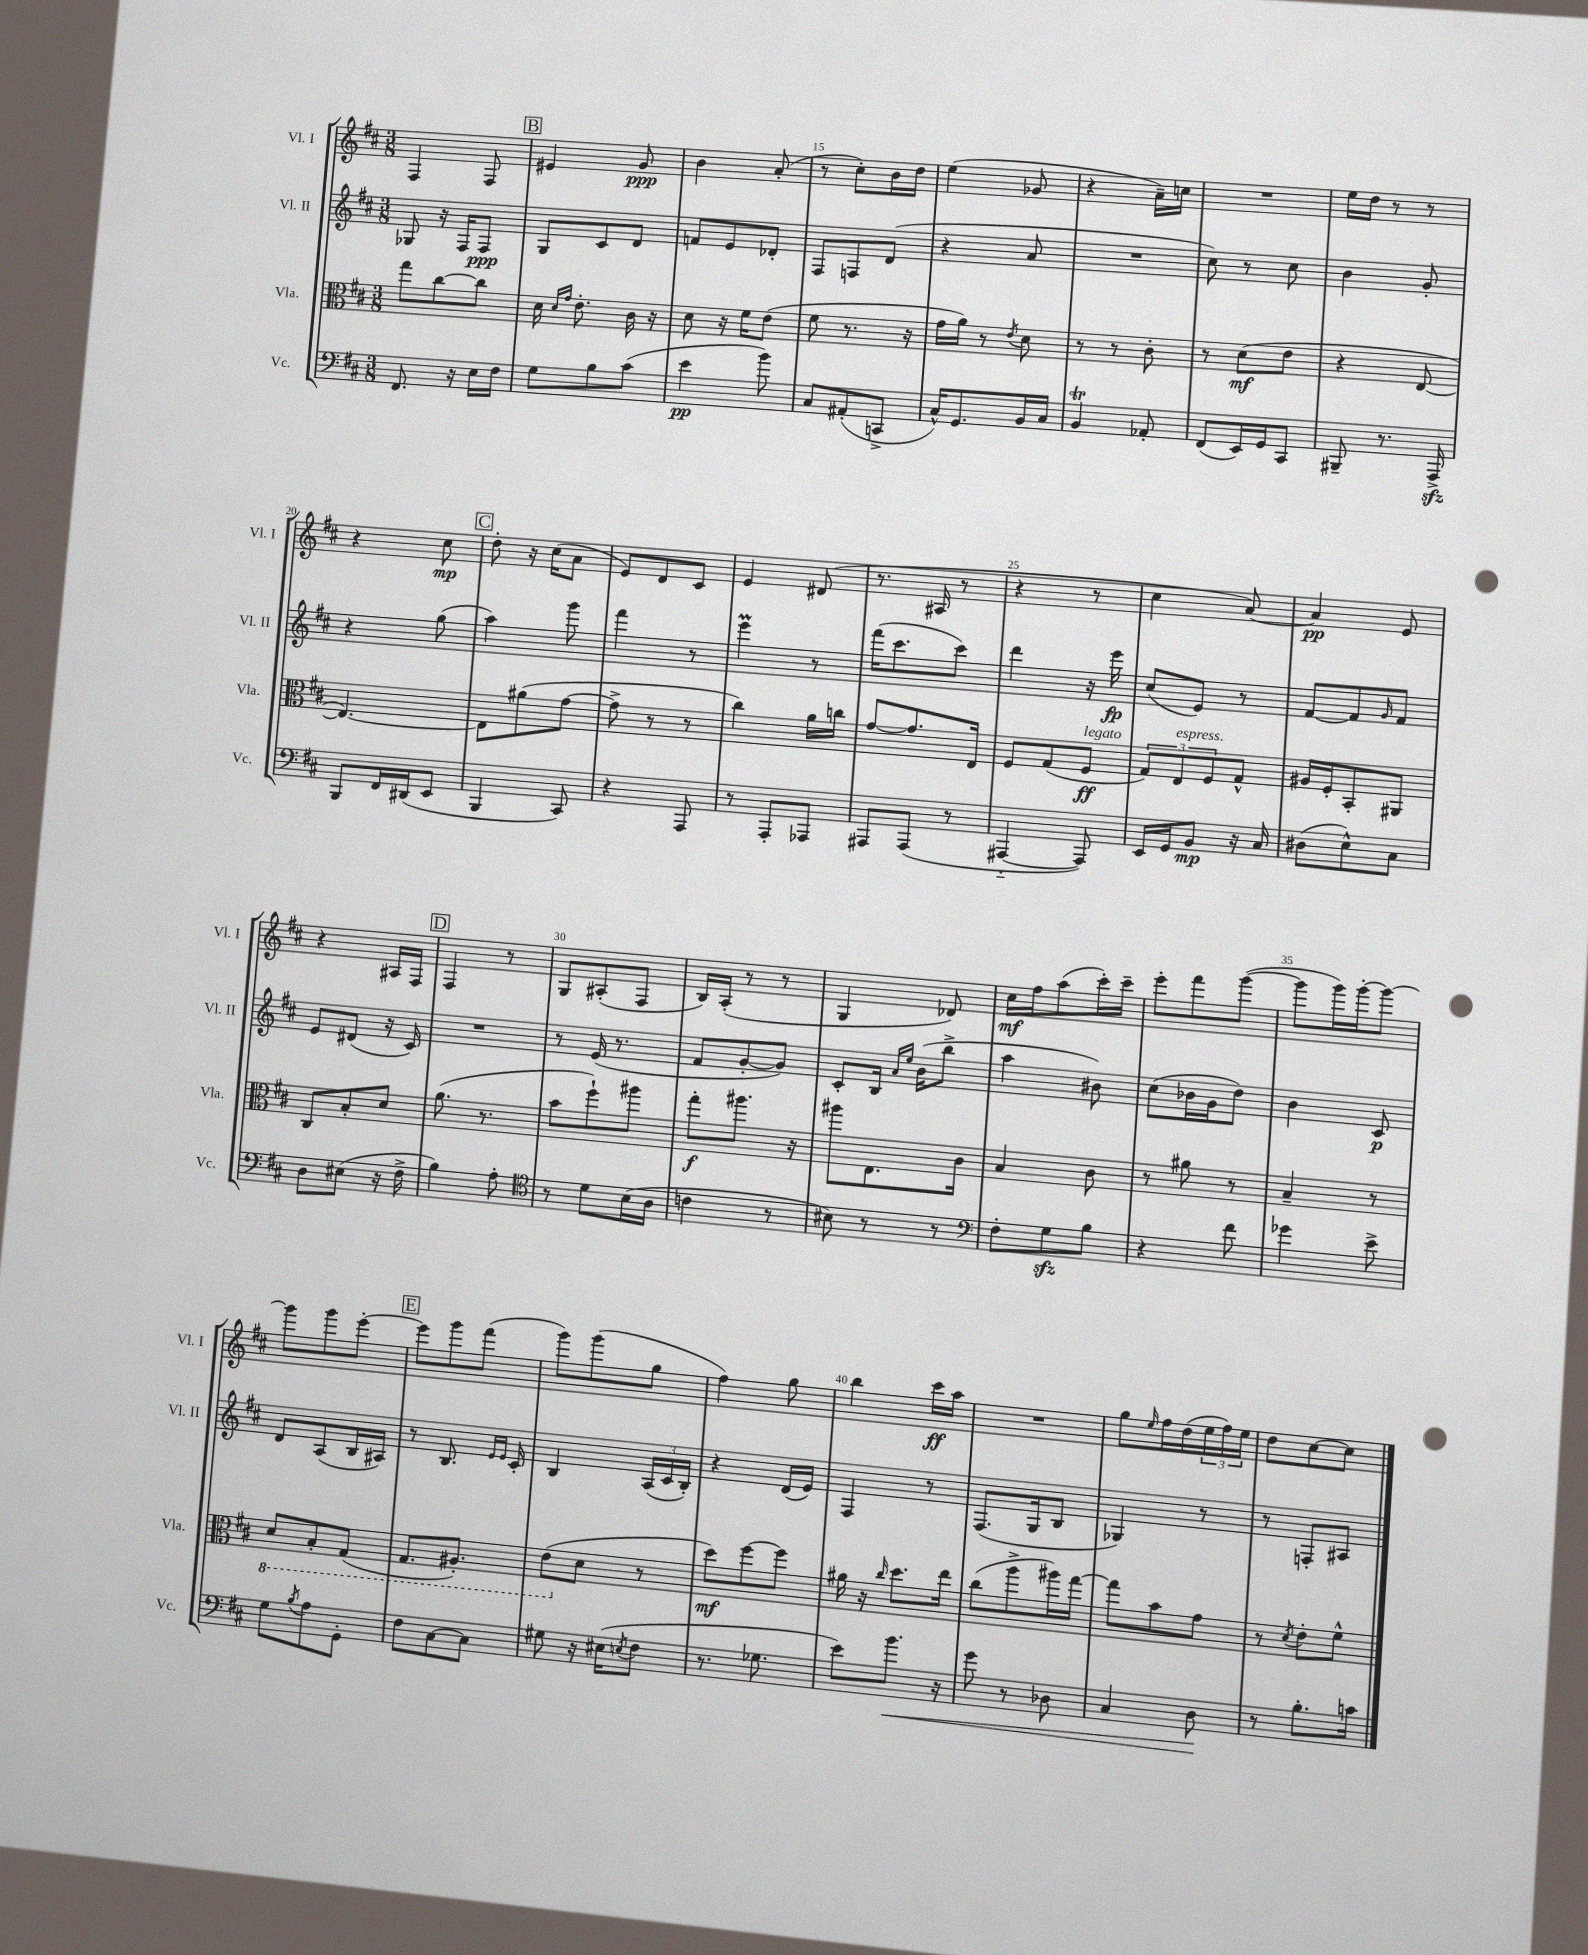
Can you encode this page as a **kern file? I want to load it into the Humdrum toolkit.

**kern	**dynam	**kern	**dynam	**kern	**dynam	**kern	**dynam
*part4	*part4	*part3	*part3	*part2	*part2	*part1	*part1
*staff4	*staff4	*staff3	*staff3	*staff2	*staff2	*staff1	*staff1
*I"Vc.	*	*I"Vla.	*	*I"Vl. II	*	*I"Vl. I	*
*I'Vc.	*	*I'Vla.	*	*I'Vl. II	*	*I'Vl. I	*
*clefF4	*	*clefC3	*	*clefG2	*	*clefG2	*
*k[f#c#]	*	*k[f#c#]	*	*k[f#c#]	*	*k[f#c#]	*
*M3/8	*	*M3/8	*	*M3/8	*	*M3/8	*
=12	=12	=12	=12	=12	=12	=12	=12
8.FF#/	.	8gg\L	.	8G-X/	.	4F#/	.
.	.	[8cc#\	.	16r	.	.	.
16r	.	.	.	16F#/KL	.	.	.
16E\LL	.	8cc#\J]	.	8F#/J	ppp	8F#/	.
16F#\JJ	.	.	.	.	.	.	.
!!LO:REH:place=s1:t=B
=13	=13	=13	=13	=13	=13	=13	=13
8G\L	.	16d\	.	8G/L	.	4e#X/	.
.	.	16qqd/LL	.	.	.	.	.
.	.	16qqg/JJ	.	.	.	.	.
.	.	8.e'\	.	.	.	.	.
8B\	.	.	.	8c#/	.	.	.
(8c#\J	.	16c#\	.	8d/J	.	8g/	ppp
.	.	16r	.	.	.	.	.
=14	=14	=14	=14	=14	=14	=14	=14
4e\	pp	8d\	.	8fn/L	.	4b\	.
.	.	16r	.	8e/	.	.	.
.	.	16f#\KL	.	.	.	.	.
8b\)	.	(8e\J	.	8d-X'/J	.	(8a'/	.
=15	=15	=15	=15	=15	=15	=15	=15
8C#/L	.	8f#\	.	8F#/L	.	8r	.
(8AA#X'/	.	8.r	.	8Fn/	.	8cc#'\L)	.
8CCn^/J	.	.	.	(8d/J	.	16b\L	.
.	.	16r	.	.	.	16dd\JJ	.
=16	=16	=16	=16	=16	=16	=16	=16
16C#^^/KL)	.	16g\LL	.	4r	.	(4ee\	.
8.GG/	.	16a\JJ)	.	.	.	.	.
.	.	8r	.	.	.	.	.
.	.	8qe/	.	.	.	.	.
16BB/L	.	8d\	.	8a/	.	8g-X/	.
16C#/JJ	.	.	.	.	.	.	.
=17	=17	=17	=17	=17	=17	=17	=17
4BBT/	.	8r	.	4.r	.	4r	.
.	.	8r	.	.	.	.	.
8AA-X'/	.	8c#'\	.	.	.	16a~\LL)	.
.	.	.	.	.	.	16ccn\JJ	.
=18	=18	=18	=18	=18	=18	=18	=18
(8FF#/L	.	8r	.	8cc#\)	.	4.r	.
16EE/L)	.	(8d\L	mf	8r	.	.	.
16GG/J	.	.	.	.	.	.	.
8CC#/J	.	8e\J	.	8cc#\	.	.	.
=19	=19	=19	=19	=19	=19	=19	=19
8BBB#X~/	.	4r	.	4b\	.	16ee\LL	.
.	.	.	.	.	.	16dd\JJ	.
8.r	.	.	.	.	.	8r	.
.	.	[8E/	.	8g'/	.	8r	.
16AAAzz^/	.	.	.	.	.	.	.
!!LO:LB:g=z
=20	=20	=20	=20	=20	=20	=20	=20
8BBB/L	.	4.E/_)	.	4r	.	4r	.
16FF#/L	.	.	.	.	.	.	.
(16DD#X/J	.	.	.	.	.	.	.
8EE/J	.	.	.	(8gg\	.	8cc#\	mp
!!LO:REH:place=s1:t=C
=21	=21	=21	=21	=21	=21	=21	=21
4BBB/	.	8E\L]	.	4aa\)	.	8dd'\	.
.	.	(8a#X\	.	.	.	16r	.
.	.	.	.	.	.	(16cc#\KL	.
8CC#/)	.	[8g\J	.	8ggg\	.	8a\J	.
=22	=22	=22	=22	=22	=22	=22	=22
4r	.	8g^\]	.	4fff#\	.	8e/L)	.
.	.	8r	.	.	.	8d/	.
8AAA/	.	8r	.	8r	.	8c#/J	.
=23	=23	=23	=23	=23	=23	=23	=23
8r	.	4cc#\)	.	4eeeM\	.	4e/	.
8AAA'/L	.	.	.	.	.	.	.
8AAA-X/J	.	16a\LL	.	8r	.	(8d#X/	.
.	.	16ccn\JJ	.	.	.	.	.
=24	=24	=24	=24	=24	=24	=24	=24
8AAA#X/L	.	[8g/L	.	(16fff#\KL	.	8.r	.
.	.	.	.	8.ccc#\	.	.	.
(8AAA#/J	.	8.g/]	.	.	.	.	.
.	.	.	.	.	.	16A#X/	.
8r	.	.	.	8ccc#\J)	.	8r	.
.	.	16E/Jk	.	.	.	.	.
=25	=25	=25	=25	=25	=25	=25	=25
[4AAA#X/	.	8F#/L	.	4ddd\	.	4r	.
.	.	(8G/	.	.	.	.	.
!	!	!LO:TX:a:i:t=legato	!	!	!	!	!
8AAA#/])	.	8F#/J	ff	16r	.	8r	.
.	.	.	.	16eee\	fp	.	.
=26	=26	=26	=26	=26	=26	=26	=26
16EE/LL	.	12G/L)	.	(8cc#/L	.	4cc#\	.
16GG/J	.	.	.	.	.	.	.
!	!	!LO:TX:a:i:t=espress.	!	!	!	!	!
.	.	12E/	.	.	.	.	.
8BB/J	mp	.	.	8e/J)	.	.	.
.	.	12F#/	.	.	.	.	.
16r	.	8G^^/J	.	8r	.	[8a/)	.
16C#/	.	.	.	.	.	.	.
=27	=27	=27	=27	=27	=27	=27	=27
(8D#X\L	.	16A#X/LL	.	[8f#/L	.	4a/]	pp
.	.	16F#'/J	.	.	.	.	.
8E^^\)	.	8BB'/	.	8f#/]	.	.	.
.	.	.	.	16qqg/	.	.	.
8C#\J	.	8AA#X/J	.	8f#/J	.	8e/	.
!!LO:LB:g=z
=28	=28	=28	=28	=28	=28	=28	=28
8D\L	.	8C#/L	.	8e/L	.	4r	.
(8E#X\J	.	8B'/	.	(8d#X/J	.	.	.
16r	.	8d/J	.	16r	.	16A#X/LL	.
16F#^\	.	.	.	16c#/)	.	16F#/JJ	.
!!LO:REH:place=s1:t=D
=29	=29	=29	=29	=29	=29	=29	=29
4B\)	.	(8.a\	.	4.r	.	4F#/	.
.	.	8.r	.	.	.	.	.
8A'\	.	.	.	.	.	8r	.
=30	=30	=30	=30	=30	=30	=30	=30
*clefC4	*	*	*	*	*	*	*
8r	.	8b\L	.	8r	.	8G/L	.
8d\L	.	8ff#`\)	.	(16e/	.	(8A#X'/	.
.	.	.	.	8.r	.	.	.
(16B\L	.	8aa#X\J	.	.	.	8F#/J	.
16A\JJ	.	.	.	.	.	.	.
=31	=31	=31	=31	=31	=31	=31	=31
4cn\	.	8gg'\L	f	8f#/L	.	16B/LL)	.
.	.	.	.	.	.	(16A'/JJ	.
.	.	8.aa#X\J	.	[8g'/	.	8r	.
8r	.	.	.	8g/J])	.	8r	.
.	.	16r	.	.	.	.	.
=32	=32	=32	=32	=32	=32	=32	=32
8B#X\)	.	8aa#X\L	.	8c#'/L	.	4G/	.
8r	.	8.E\	.	16B/Jk	.	.	.
.	.	.	.	16qqa/LL	.	.	.
.	.	.	.	16qqee/JJ	.	.	.
.	.	.	.	(16b\KL	.	.	.
8r	.	.	.	8bb^\J	.	8d-X/)	.
.	.	16c#\Jk	.	.	.	.	.
=33	=33	=33	=33	=33	=33	=33	=33
*clefF4	*	*	*	*	*	*	*
8F#'\L	.	4B/	.	4aa\	.	16cc#\LL	mf
.	.	.	.	.	.	16ff#\J	.
8Gzz\	.	.	.	.	.	(8aa\	.
8B\J	.	8c#\	.	8b#X\)	.	16ccc#'\L)	.
.	.	.	.	.	.	16ccc#~\JJ	.
=34	=34	=34	=34	=34	=34	=34	=34
4r	.	8r	.	(8cc#\L	.	8eee'\L	.
.	.	8a#X\	.	16b-X\L	.	8fff#\	.
.	.	.	.	16g\J	.	.	.
8f#\	.	8r	.	8dd\J)	.	([8ggg\J	.
=35	=35	=35	=35	=35	=35	=35	=35
4g-X\	.	4B~/	.	4b\	.	8ggg\L]	.
.	.	.	.	.	.	16ggg\L)	.
.	.	.	.	.	.	[16ggg'\J	.
8e^\	.	8r	.	8c#/	p	8ggg\J_	.
!!LO:LB:g=z
=36	=36	=36	=36	=36	=36	=36	=36
*	*	*8ba	*	*	*	*	*
8G\L	.	8D/L	.	8d/L	.	8ggg\L]	.
8qB/	.	.	.	.	.	.	.
8A\	.	8BB'/	.	(8A/	.	8ggg\	.
8GG'\J	.	(8GG/J	.	16B/L	.	[8eee'\J	.
.	.	.	.	16A#X/JJ)	.	.	.
!!LO:REH:place=s1:t=E
=37	=37	=37	=37	=37	=37	=37	=37
8F#\L	.	8.GG/L	.	8r	.	8eee\L]	.
[8C#\	.	.	.	8.B/	.	8ggg\	.
.	.	8.AA#X'/J)	.	.	.	.	.
8C#\J]	.	.	.	.	.	(8fff#\J	.
.	.	.	.	16qqe/LL	.	.	.
.	.	.	.	16qqe/JJ	.	.	.
.	.	.	.	16c#'/	.	.	.
=38	=38	=38	=38	=38	=38	=38	=38
8G#X\	.	(8E\L	.	4B/	.	8ggg\L)	.
*	*	*X8ba	*	*	*	*	*
16r	.	8d\J	.	.	.	(8ggg\	.
(16E#X\KL	.	.	.	.	.	.	.
8qEn/	.	.	.	.	.	.	.
8F#\J	.	8r	.	(24A/LL	.	8gg\J	.
.	.	.	.	24c#/	.	.	.
.	.	.	.	24B'/JJ)	.	.	.
=39	=39	=39	=39	=39	=39	=39	=39
8.r	.	8dd\L)	mf	4r	.	4ff#\)	.
.	.	[8ff#\	.	.	.	.	.
8.G-X\	.	.	.	.	.	.	.
.	.	8ff#\J]	.	(16d/LL	.	8gg\	.
.	.	.	.	16e/JJ)	.	.	.
=40	=40	=40	=40	=40	=40	=40	=40
8e\L)	.	16a#X\	.	4F#/	.	4bb\	.
.	.	16r	.	.	.	.	.
.	.	16qqcc#/	.	.	.	.	.
!	!LO:HP:b	!	!	!	!	!	!
8.b\J	<	8.dd\L	.	.	.	.	.
.	.	.	.	8r	.	16ccc#\LL	ff
16r	.	16ee\Jk	.	.	.	16aa\JJ	.
=41	=41	=41	=41	=41	=41	=41	=41
8g\	.	(8cc#\L	.	(8.F#/L	.	4.r	.
8r	.	8aa^\	.	.	.	.	.
.	.	.	.	16G/k	.	.	.
8D-X\	.	16aa#X\L)	.	8B/J	.	.	.
.	.	[16gg\JJ	.	.	.	.	.
=42	=42	=42	=42	=42	=42	=42	=42
4C#/	.	8gg\L]	.	4G-X/)	.	8gg\L	.
.	.	.	.	.	.	16qqee/	.
.	.	8b\	.	.	.	16ff#\L	.
.	.	.	.	.	.	(16dd\	.
8D\	.	8g\J	.	8r	.	24ee\	.
.	.	.	.	.	.	24ff#\)	.
.	.	.	.	.	.	24ee\JJ	.
.	[	.	.	.	.	.	.
=43	=43	=43	=43	=43	=43	=43	=43
8r	.	8r	.	8r	.	8dd\L	.
.	.	8qd/	.	.	.	.	.
8.B'\L	.	8e'\L	.	8Fn'/L	.	[8cc#\	.
.	.	8f#^^\J	.	8A#X/J	.	8cc#\J]	.
16cn\Jk	.	.	.	.	.	.	.
==	==	==	==	==	==	==	==
*-	*-	*-	*-	*-	*-	*-	*-
